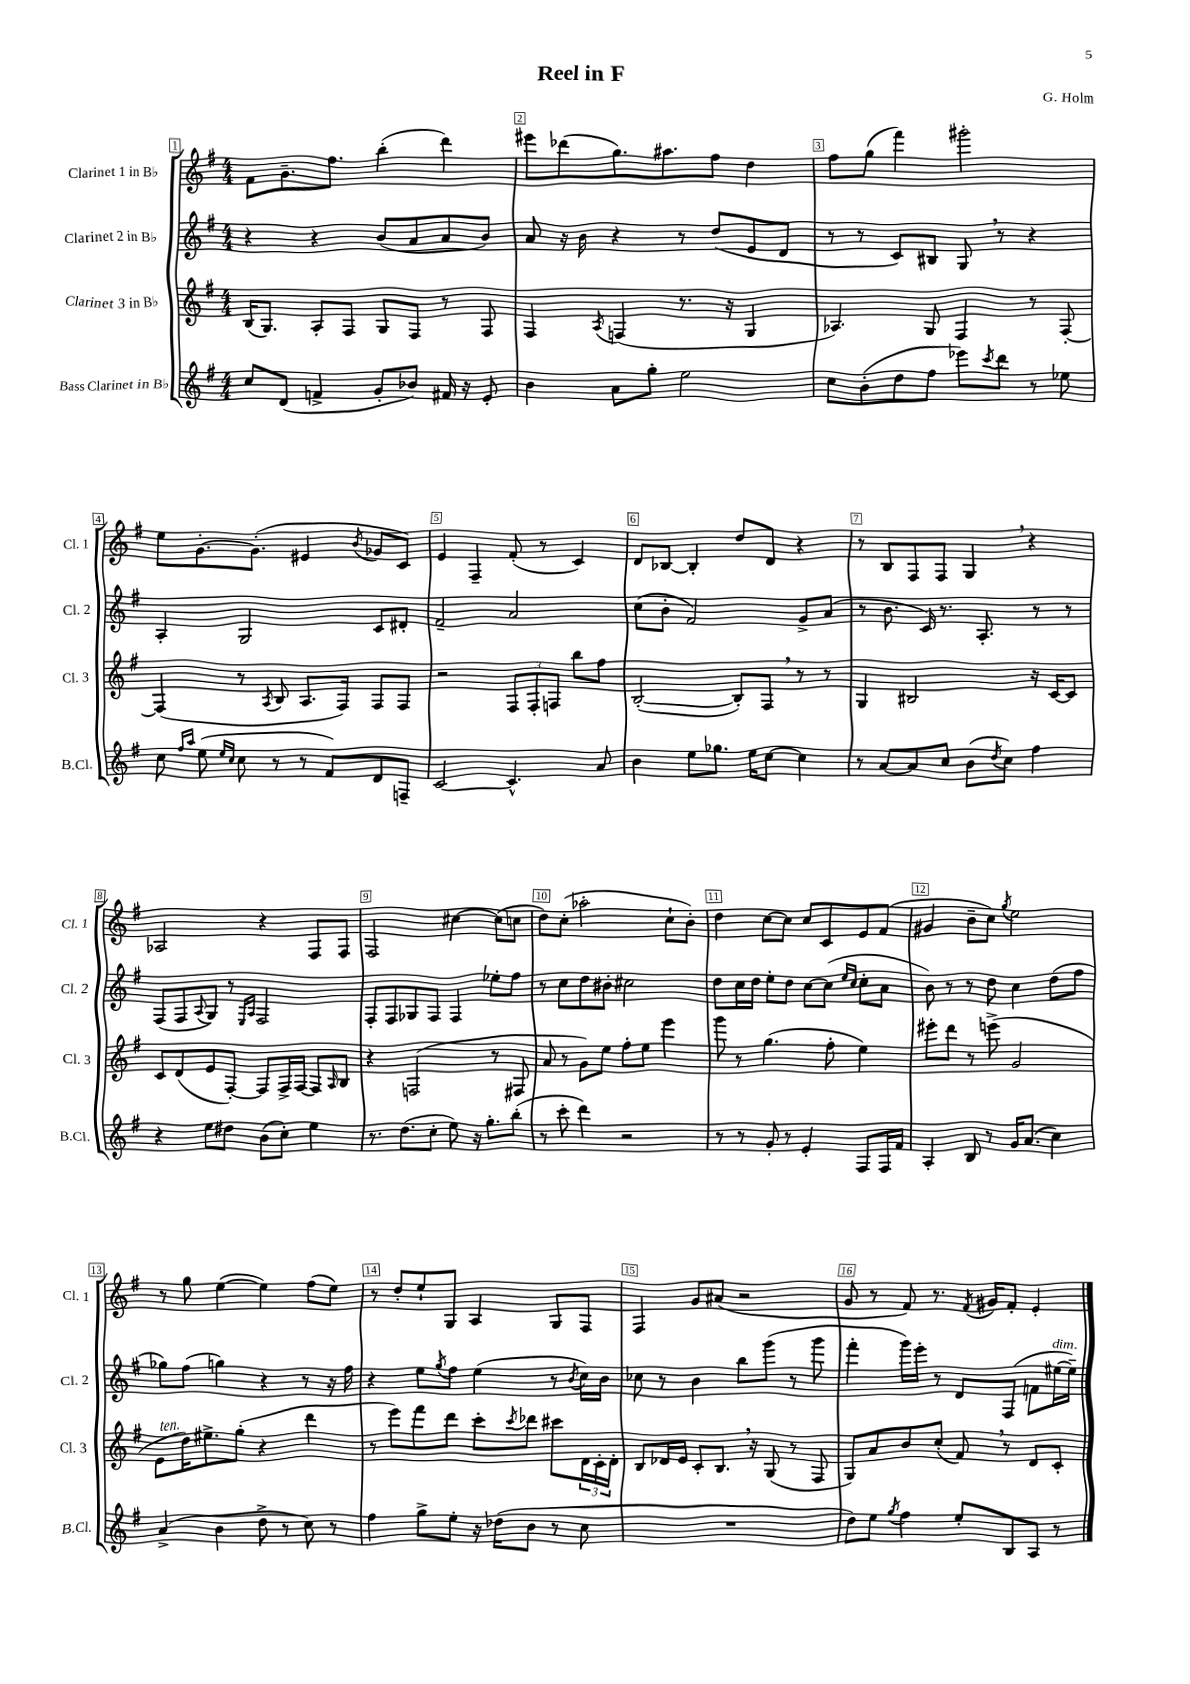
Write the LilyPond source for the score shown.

\header { title = "Reel in F" composer = "G. Holm" }
<<
\new StaffGroup <<
\new Staff = "s0" \with { instrumentName = "Clarinet 1 in Bb" shortInstrumentName = "Cl. 1" } {
    \clef treble \key g \major \numericTimeSignature \time 4/4
    fis'8 g'8.-- fis''8. b''4-.( d'''4) |
    eis'''8 des'''8( g''8.) ais''8. fis''8 d''4 |
    fis''8 g''8( fis'''4) gis'''2-. |
    e''8 g'8.~-. g'8.-.( eis'4 \acciaccatura { b'8 } ges'8 c'8) |
    e'4 fis4-- fis'8-.( r8 c'4) |
    d'8 bes8~ bes4-. d''8 d'8 r4 |
    r8 b8 fis8 fis8 g4 \breathe r4 |
    aes2 r4 fis8 fis8 |
    fis2 cis''4~ cis''8( c''8 |
    d''8) c''8-.( aes''2-. c''8-! b'8-.) |
    d''4 c''8~ c''8 c''8 c'8 e'8 fis'8( |
    gis'4 b'8-- c''8) \acciaccatura { g''8 } e''2 |
    r8 g''8 e''4~( e''4) fis''8( e''8) |
    r8 d''8-. e''8-! g8 a4 g8 fis8 |
    fis4 g'8 ais'8( r2 |
    g'8 r8 fis'8) r8. \acciaccatura { fis'8 } gis'16 fis'8-. e'4-. \bar "|." |
}
\new Staff = "s1" \with { instrumentName = "Clarinet 2 in Bb" shortInstrumentName = "Cl. 2" } {
    \clef treble \key g \major \numericTimeSignature \time 4/4
    r4 r4 b'8( a'8 a'8 b'8) |
    a'8 r16 b'16 r4 r8 d''8( e'8 d'8 |
    r8 r8 c'8) bis8 g8 \breathe r8 r4 |
    a4-. g2 c'8 dis'8-. |
    fis'2-- a'2 |
    c''8( b'8-. fis'2) g'8-> a'8( |
    r8 b'8. c'16) r8. a8.-. r8 r8 |
    fis8( fis8 \appoggiatura { a8 } g8) r8 \grace { e16 a16 } fis2 |
    fis8-. fis8 ges8 fis8 fis4 ees''8-. fis''8 |
    r8 c''8 d''8 bis'8-. cis''2 |
    d''8 c''16 d''16 e''8-. d''8 c''8~ c''8( \grace { e''16 c''16 } c''8-. a'8 |
    b'8) r8 r8 d''8 c''4 d''8( fis''8 |
    ges''8) fis''8( g''4) r4 r8 r16 fis''16 |
    r4 e''8 \acciaccatura { g''8 } fis''8 e''4( r8 \acciaccatura { b'8 } c''16) b'16 |
    ces''8 r8 b'4 b''8 g'''8( r8 g'''8 |
    fis'''4-. g'''16) e'''16-. r8 d'8 fis8( f'8 eis''16~^\markup { \italic "dim." } eis''16--) \bar "|." |
}
\new Staff = "s2" \with { instrumentName = "Clarinet 3 in Bb" shortInstrumentName = "Cl. 3" } {
    \clef treble \key g \major \numericTimeSignature \time 4/4
    b16( g8.) a8-. fis8 g8 fis8 r8 fis8 |
    fis4 \acciaccatura { a8 } f4( r8. r16 g4 |
    aes4.) g8 fis4 r8 fis8~-. |
    fis4( r8 \acciaccatura { a8 } b8 a8. fis16) fis8 fis8 |
    r2 \tuplet 3/2 { fis8 fis8-. f8 } b''8 fis''8 |
    b2~-.( b8-.) fis8 \breathe r8 r8 |
    g4 bis2 r16 c'16~ c'8 |
    c'8 d'8( e'8 fis8~-.) fis8 fis16-> fis16~ fis8 \grace { a16 } b8 |
    r4 f2( r8 fis8 |
    a'8 r8 g'8) e''8 fis''8-. e''8 e'''4 |
    g'''8 r8 g''4.( fis''8-. e''4) |
    eis'''8-. d'''8 r8 e'''8->( g'2 |
    e'8^\markup { \italic "ten." } d''16) eis''8.-> g''8-.( r4 d'''4 |
    r8 e'''8) fis'''8 d'''8 c'''8-. \acciaccatura { c'''8 } des'''8 cis'''8 \tuplet 3/2 { d'16 c'16-. d'16-. } |
    b8 des'16 e'16 c'8-. b8. \breathe r16 g8( r8 fis8 |
    g8) a'8 b'8 c''8-.( fis'8) \breathe r8 d'8 c'8-. \bar "|." |
}
\new Staff = "s3" \with { instrumentName = "Bass Clarinet in Bb" shortInstrumentName = "B.Cl." } {
    \clef treble \key g \major \numericTimeSignature \time 4/4
    c''8 d'8( f'4-> g'8-. bes'8) fis'16 r16 e'8-. |
    b'4 a'8 g''8-. e''2 |
    c''8 b'8-.( d''8 fis''8 ees'''8) \acciaccatura { c'''8 } d'''8 r8 ees''8 |
    c''8 \grace { fis''16 a''16 } e''8( \grace { e''16 c''16 } c''8 r8 r8 fis'8) d'8 f8-- |
    c'2~ c'4.-^ a'8 |
    b'4 e''8 ges''8. e''16 c''8~ c''4 |
    r8 a'8~ a'8 c''8 b'8( \acciaccatura { d''8 } c''8) fis''4 |
    r4 e''8 dis''8 b'8( c''8-.) e''4 |
    r8. d''8.( c''8-. e''8) r16 g''8.-. b''8-.( |
    r8 c'''8-. d'''4) r2 |
    r8 r8 g'8-. r8 e'4-. fis8 fis16 fis'16 |
    a4-. b8 r8 g'16 a'8.( c''4) |
    a'4->( b'4 d''8-> r8 c''8) r8 |
    fis''4 g''8-> e''8-. r16 des''16( b'8 r8 c''8 |
    R1 |
    d''8) e''8 \acciaccatura { g''8 } fis''4 e''8-. b8 a8 r8 \bar "|." |
}
>>
>>
\layout { \context { \Score \override BarNumber.break-visibility = ##(#f #t #t) barNumberVisibility = #all-bar-numbers-visible \override BarNumber.stencil = #(make-stencil-boxer 0.1 0.3 ly:text-interface::print) } }
